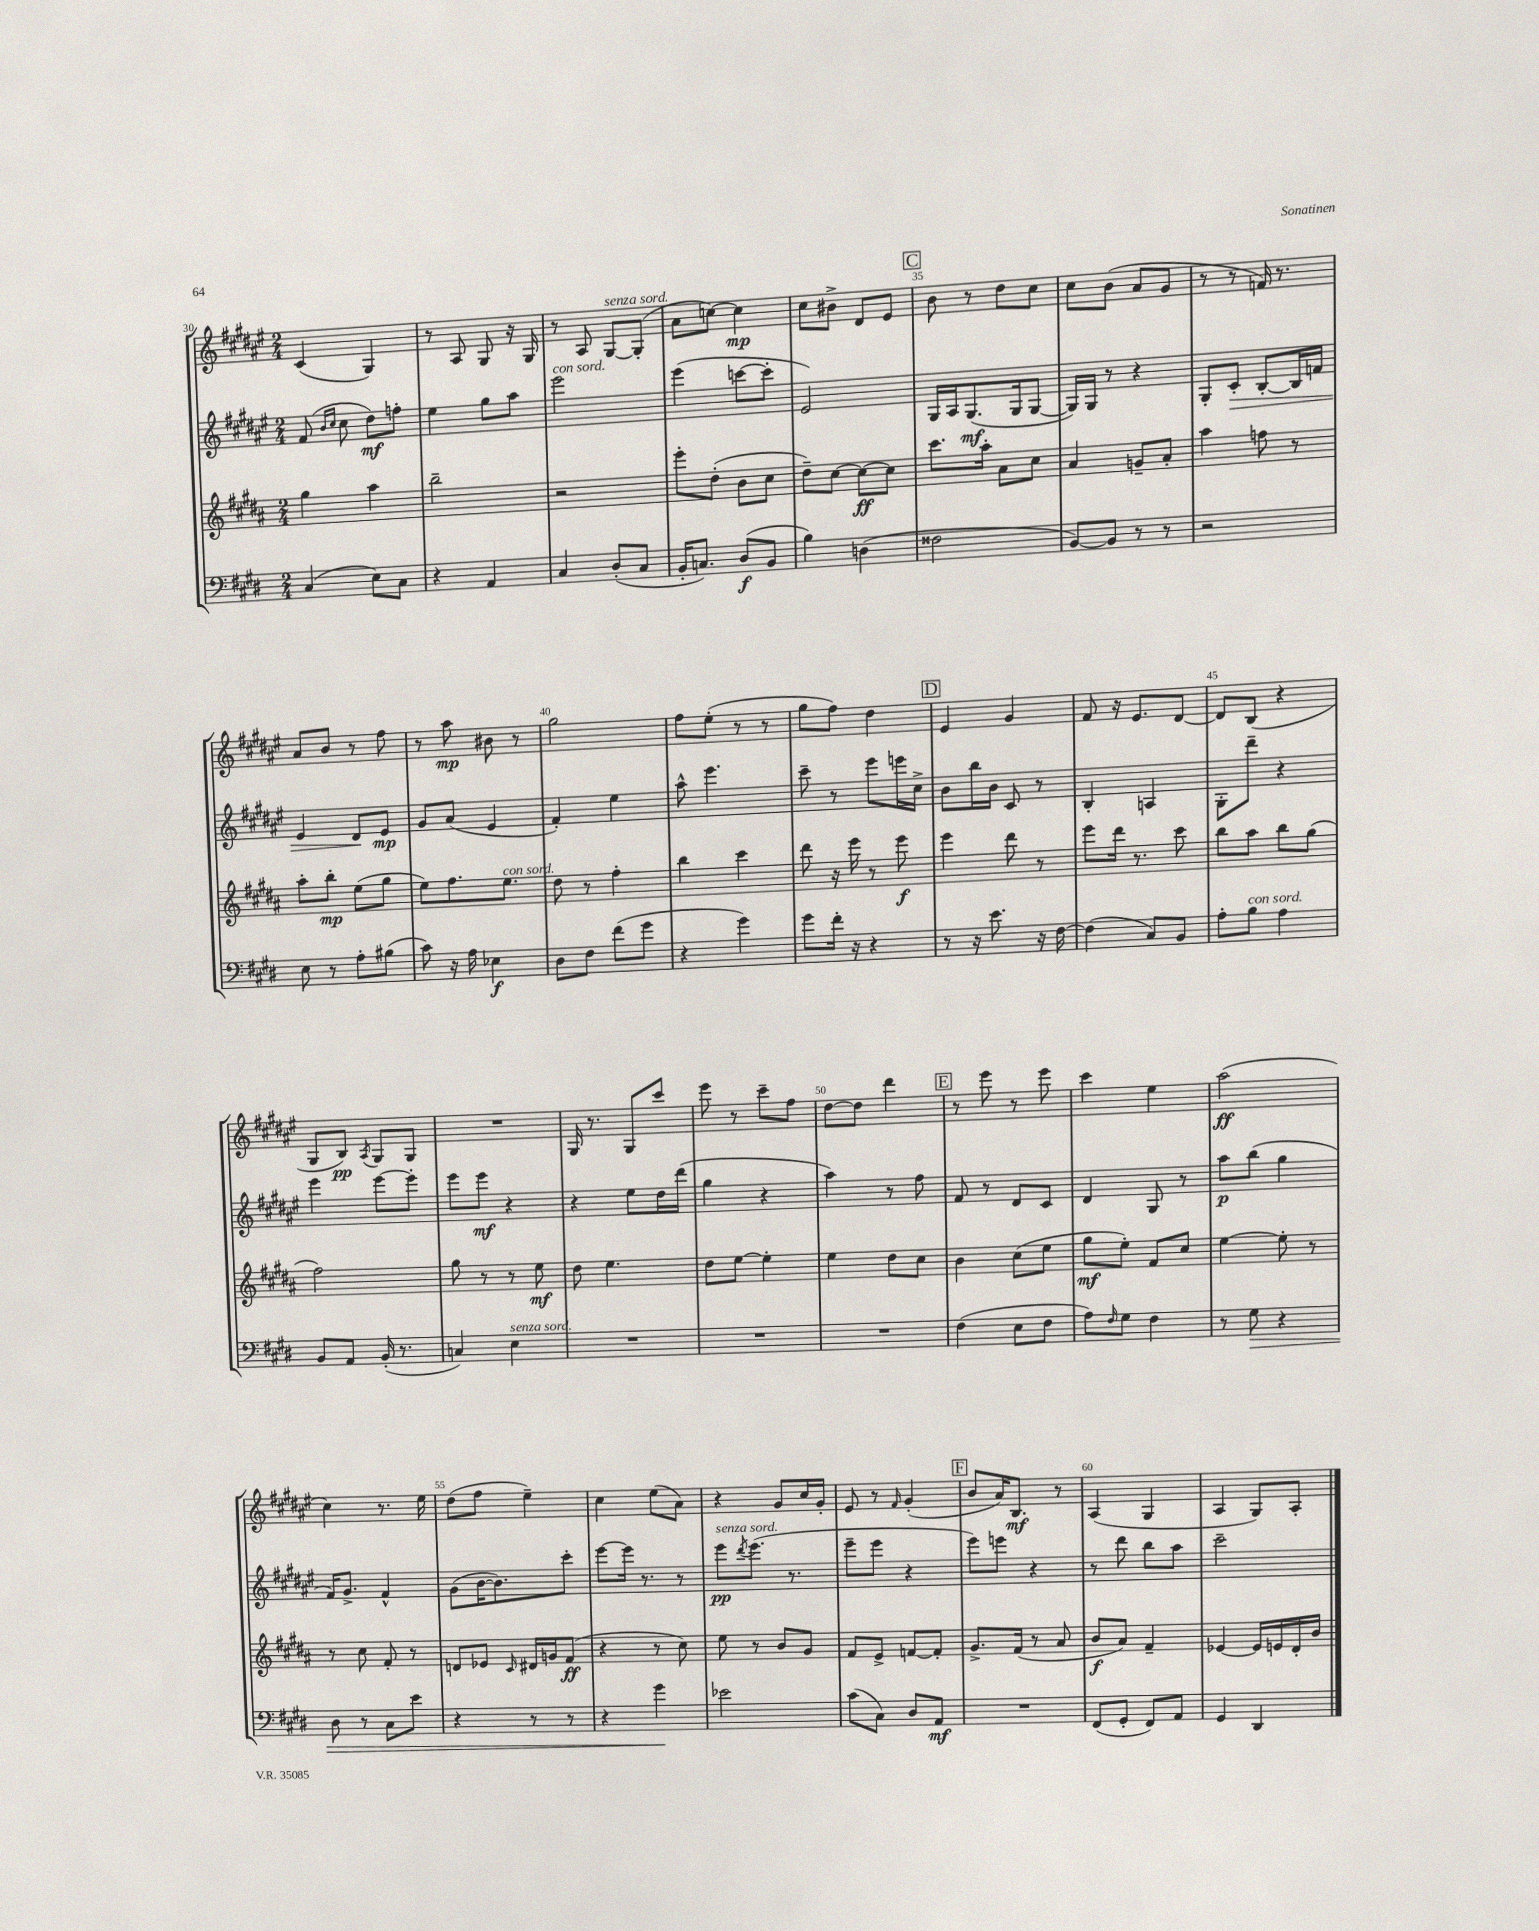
<<
\new StaffGroup <<
\new Staff = "s0" {
    \clef treble \key fis \major \numericTimeSignature \time 2/4
    cis'4( gis4) |
    r8 ais8 gis8 r16 gis16 |
    r8 ais8 gis8~^\markup { \italic "senza sord." } gis8-.( |
    ais'8 c''8~) c''4\mp |
    cis''8 bis'8-> dis'8 eis'8 |
    \mark \markup { \box "C" } b'8 r8 dis''8 cis''8 |
    cis''8 b'8( ais'8 gis'8 |
    r8 r8 f'16) r8. |
    ais'8 b'8 r8 fis''8 |
    r8 ais''8\mp bis'8 r8 |
    gis''2 |
    fis''8 eis''8-.( r8 r8 |
    gis''8 fis''8) dis''4 |
    \mark \markup { \box "D" } eis'4 gis'4 |
    fis'8 r16 eis'8. dis'8~ |
    dis'8 b8( r4 |
    gis8 b8\pp) \acciaccatura { ais8 } gis8 gis8 |
    R2 |
    gis16 r8. gis8 cis'''8 |
    eis'''8 r8 cis'''8-- fis''8 |
    dis''8~ dis''8 dis'''4 |
    \mark \markup { \box "E" } r8 eis'''8 r8 eis'''8 |
    cis'''4 eis''4 |
    ais''2\ff( |
    cis''4) r8. eis''16 |
    dis''8( fis''8 eis''4--) |
    cis''4 eis''8( ais'8) |
    r4 gis'8 cis''16 gis'16-. |
    eis'8 r8 \grace { fis'16 } gis'4-.( |
    \mark \markup { \box "F" } b'8 ais'16) b8.\mf r8 |
    ais4( gis4 |
    ais4 gis8) ais8-. \bar "|." |
}
\new Staff = "s1" {
    \clef treble \key fis \major \numericTimeSignature \time 2/4
    fis'8( \grace { b'16 cis''16 } cis''8 dis''8\mf) f''8-. |
    eis''4 gis''8 ais''8 |
    eis'''2^\markup { \italic "con sord." } |
    eis'''4( c'''8~ c'''8-. |
    eis'2) |
    \mark \markup { \box "C" } gis16 ais16 gis8.\mf( gis16 gis8~ |
    gis16) gis16 r8 r4 |
    gis8-. cis'8-.\> b8~-. b16 f'16 |
    eis'4 dis'8\! eis'8\mp |
    gis'8 ais'8( eis'4 |
    fis'4-.) eis''4 |
    ais''8-^ eis'''4. |
    cis'''8-- r8 eis'''8 e'''16 cis''16-> |
    \mark \markup { \box "D" } b'8 b''16 b'16 cis'8 r8 |
    b4-. a4 |
    gis8-. dis'''8-- r4 |
    eis'''4 eis'''8~ eis'''8-. |
    eis'''8 eis'''8\mf r4 |
    r4 eis''8 dis''16 dis'''16( |
    gis''4 r4 |
    ais''4) r8 fis''8 |
    \mark \markup { \box "E" } fis'8 r8 dis'8 cis'8 |
    dis'4 gis8 r8 |
    ais''8\p b''8( gis''4 |
    fis'16) gis'8.-> fis'4-^ |
    gis'8( b'16~ b'8.) cis'''8-. |
    eis'''8~ eis'''16 r8. r8 |
    eis'''8\pp^\markup { \italic "senza sord." } \acciaccatura { dis'''8 } eis'''8.( r8. |
    eis'''8-- eis'''8 r4 |
    \mark \markup { \box "F" } eis'''8) e'''8 r4 |
    r8 dis'''8 b''8 ais''8 |
    cis'''2-- \bar "|." |
}
\new Staff = "s2" {
    \clef treble \key b \major \numericTimeSignature \time 2/4
    gis''4 ais''4 |
    b''2-- |
    r2 |
    e'''8-. dis''8-.( b'8 cis''8 |
    dis''8--) cis''8~ cis''8~\ff cis''8 |
    \mark \markup { \box "C" } cis'''8. ais''16-. ais'8 cis''8 |
    ais'4 g'8-- ais'8-. |
    ais''4 f''8 r8 |
    ais''8-. b''8-.\mp e''8( gis''8 |
    e''8) fis''8. e''8.^\markup { \italic "con sord." } |
    dis''8 r8 fis''4-. |
    b''4 cis'''4 |
    dis'''8 r16 e'''16 r8 e'''8\f |
    \mark \markup { \box "D" } e'''4 dis'''8 r8 |
    e'''8 dis'''16 r8. cis'''8 |
    b''8 ais''8 b''8 gis''8( |
    fis''2) |
    gis''8 r8 r8 e''8\mf |
    dis''8 e''4. |
    dis''8 e''8~ e''4-. |
    e''4 dis''8 cis''8 |
    \mark \markup { \box "E" } b'4 cis''8( e''8 |
    gis''8\mf e''8-.) fis'8 cis''8 |
    e''4~ e''8-. r8 |
    r8 cis''8 fis'8-. r8 |
    d'8 ees'8 \grace { cis'16 } dis'16 g'16 fis'8\ff( |
    r4 r8 cis''8) |
    e''8 r8 b'8 gis'8 |
    fis'8 e'8-> f'8~ f'8-. |
    \mark \markup { \box "F" } gis'8.-> fis'16( r8 ais'8 |
    b'8\f ais'8) fis'4-- |
    ees'4~ ees'16 e'16 dis'16-. b'16 \bar "|." |
}
\new Staff = "s3" {
    \clef bass \key e \major \numericTimeSignature \time 2/4
    cis4( e8) cis8 |
    r4 a,4 |
    cis4 dis8-.( cis8 |
    b,16-. c8.) dis8\f( b,8 |
    b4) d4( |
    \mark \markup { \box "C" } fisis2 |
    b,8~) b,8 r8 r8 |
    r2 |
    e8 r8 a8-. bis8( |
    cis'8) r16 a16 ees4\f |
    dis8 fis8 fis'8( gis'8 |
    r4 gis'4) |
    gis'8 fis'16-. r16 r4 |
    \mark \markup { \box "D" } r8 r16 e'8. r16 fis16~ |
    fis4( cis8) b,8 |
    a8-. b8^\markup { \italic "con sord." } a4 |
    b,8 a,8 b,16-.( r8. |
    c4) e4^\markup { \italic "senza sord." } |
    R2 |
    R2 |
    R2 |
    \mark \markup { \box "E" } fis4( e8 fis8 |
    a8) \grace { fis16 } gis8 fis4 |
    r8 gis8\> r4 |
    dis8 r8 cis8 e'8 |
    r4 r8 r8 |
    r4 gis'4\! |
    ees'2 |
    cis'8( cis8) dis8 a,8\mf |
    \mark \markup { \box "F" } R2 |
    fis,8( gis,8-. fis,8) a,8 |
    gis,4 dis,4 \bar "|." |
}
>>
>>
\layout { \context { \Score currentBarNumber = #30 \override BarNumber.break-visibility = ##(#f #t #t) barNumberVisibility = #(every-nth-bar-number-visible 5) } }
